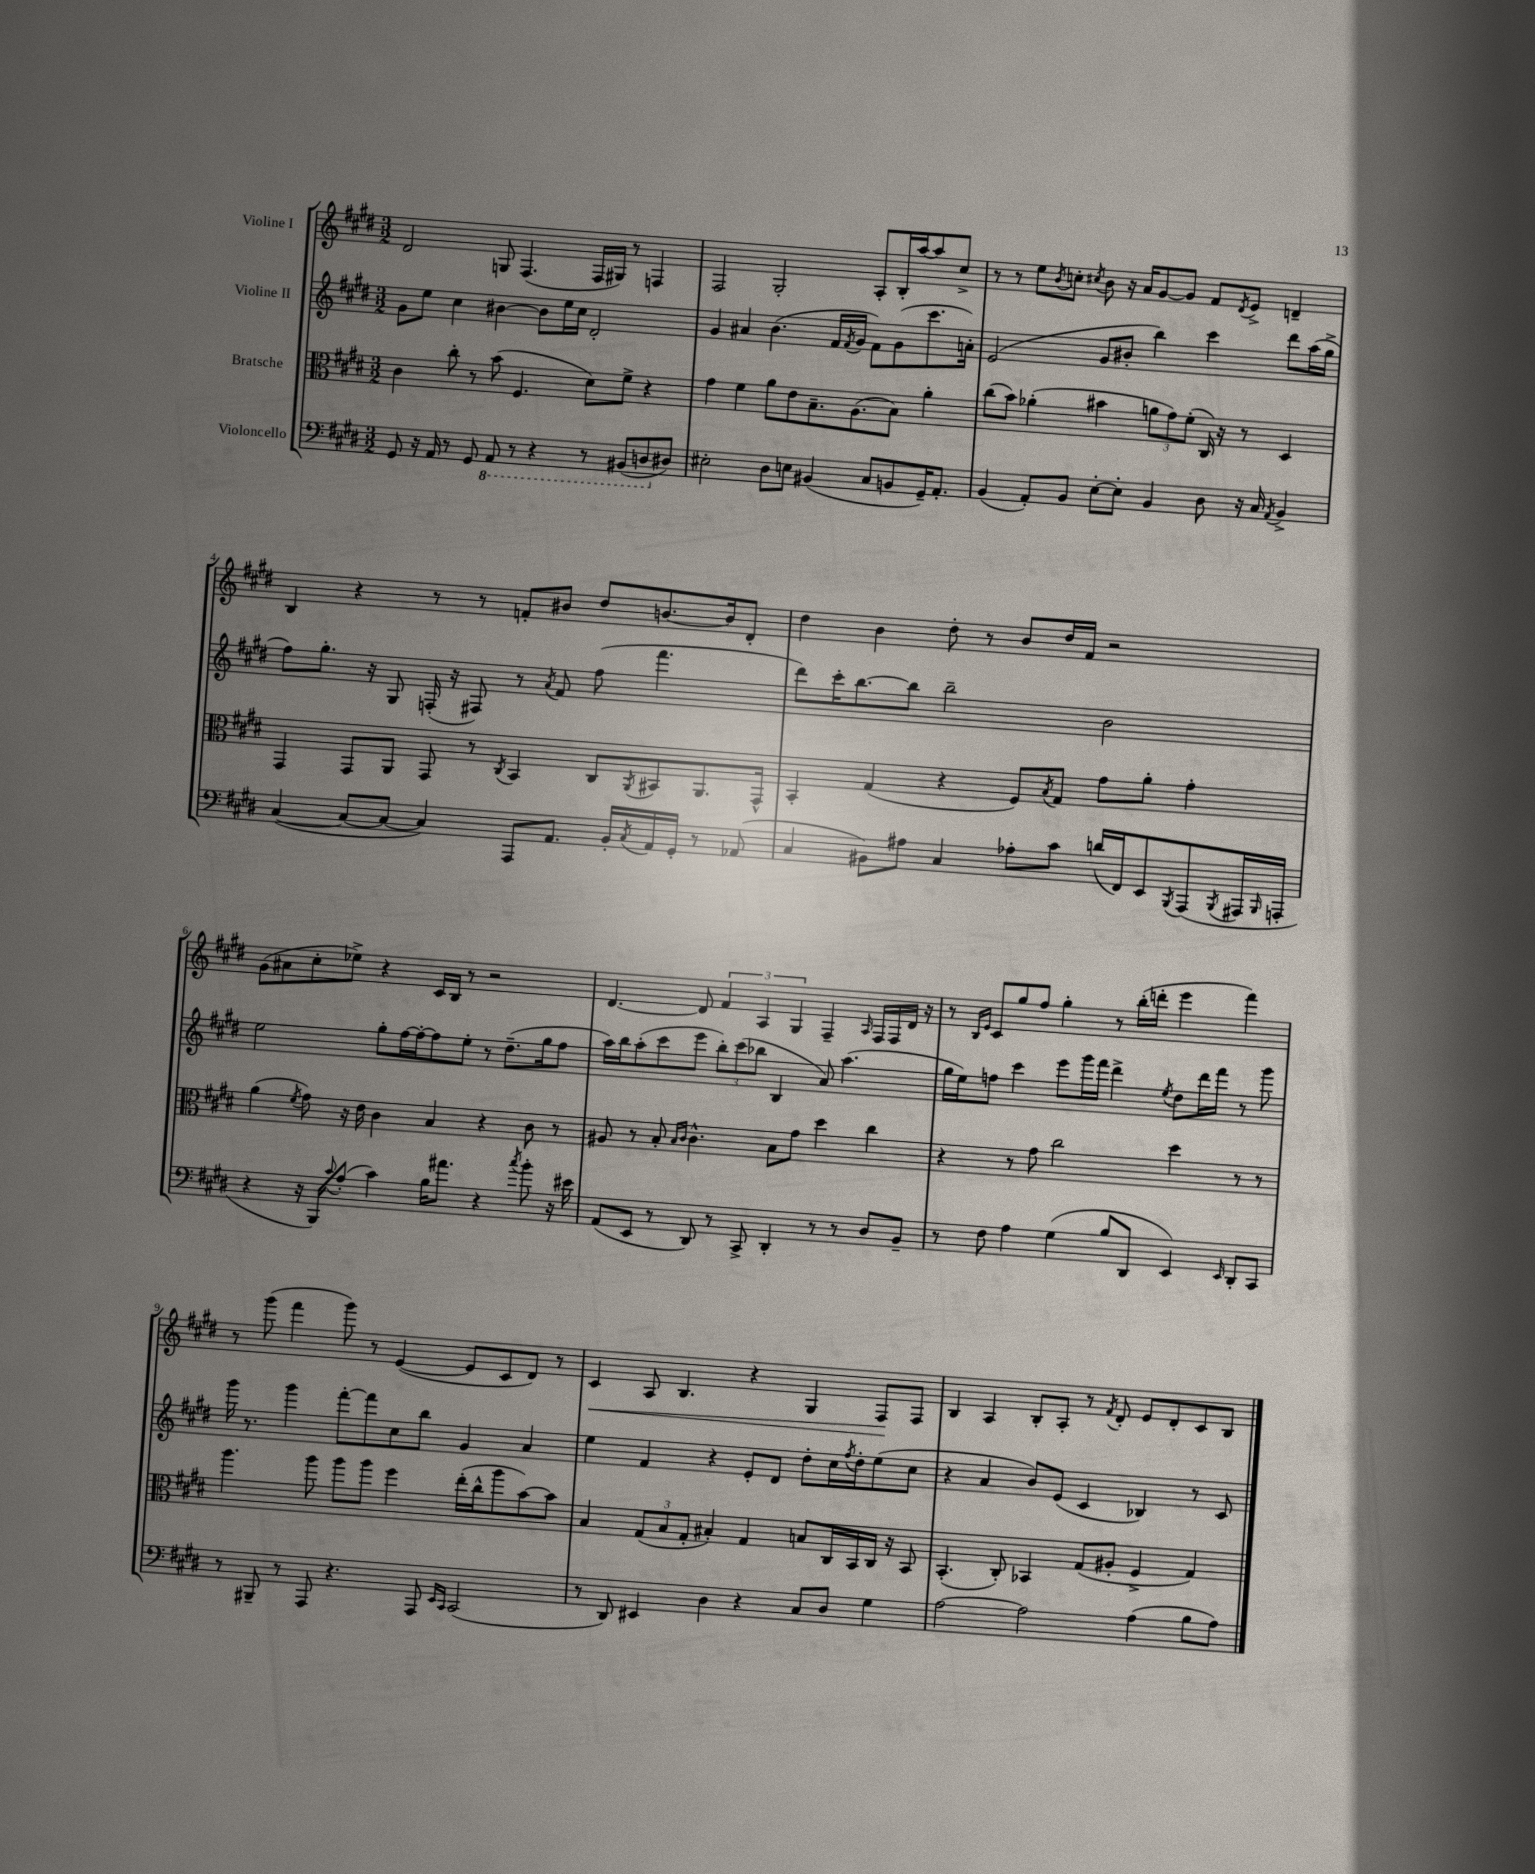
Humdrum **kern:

**kern	**kern	**kern	**kern	**dynam
*part4	*part3	*part2	*part1	*part1
*staff4	*staff3	*staff2	*staff1	*staff1
*I"Violoncello	*I"Bratsche	*I"Violine II	*I"Violine I	*
*clefF4	*clefC3	*clefG2	*clefG2	*
*k[f#c#g#d#]	*k[f#c#g#d#]	*k[f#c#g#d#]	*k[f#c#g#d#]	*
*M3/2	*M3/2	*M3/2	*M3/2	*
=1	=1	=1	=1	=1
8GG#/	4c#\	8g#\L	2d#/	.
16r	.	8ee\J	.	.
16AA/	.	.	.	.
8r	8cc#'\	4cc#\	.	.
8GG#/	8r	.	.	.
*8ba	*	*	*	*
8AAA/	(8b\	[4b#X\	8Gn/	.
8r	4.F#/	.	(4.F#/	.
4r	.	8b#\L]	.	.
.	.	16ee\L	.	.
.	.	16cc#\JJ	.	.
8r	8d#\L)	2d#'/	16F#/LL	.
.	.	.	16G#X/JJ)	.
(8BBB#X/L	8f#^\J	.	8r	.
8DDn/	4r	.	4Fn/	.
*X8ba	*	*	*	*
8D#X/J)	.	.	.	.
=2	=2	=2	=2	=2
2E#X'\	4g#\	4g#/	2F#/	.
.	4f#\	4a#X/	.	.
8D#\L	8a\L	(4.b\	2G#'/	.
8En\J	8e\	.	.	.
(4BB#X/	8.B~\	.	.	.
.	.	16f#/LL	.	.
.	.	8qf#/	.	.
.	(8.A\	16g#/JJ	.	.
8C#/L	.	8f#\L)	8A'/L	.
8BBn/	8B\J)	(8g#\	16B'/L	.
.	.	.	[16aa/J	.
16GG#~/K)	4a'\	8.ccc#\	8aa/]	.
8.AA'/J	.	.	.	.
.	.	.	8cc#^/J	.
.	.	16an'\Jk)	.	.
=3	=3	=3	=3	=3
(4BB/	(8cc#\L	(2e/	8r	.
.	8b\J)	.	8r	.
8AA'/L)	(4a-X'\	.	8ee\L	.
.	.	.	8qb/	.
8BB/J	.	.	8ccn'\J	.
.	.	.	8qcc#X/	.
[8E'\L	4b#X\	8g#/L	8b\	.
8E'\J]	.	8b#X'/J	16r	.
.	.	.	16a/KL	.
4BB/	12an\L	4bb\)	[8g#/	.
.	12g#\)	.	.	.
.	.	.	8g#/J]	.
.	(12f#'\J	.	.	.
8D#\	16C#/)	4ccc#\	8f#/L	.
.	16r	.	.	.
.	.	.	8qd#/	.
16r	8r	.	8e^/J	.
16C#/	.	.	.	.
8qAA/	.	.	.	.
4BB^/	4D#/	8ddd#\L	4dn~/	.
.	.	(16aa\L	.	.
.	.	16gg#^\JJ	.	.
!!LO:LB:g=z
=4	=4	=4	=4	=4
([4C#/	4GG#/	8ff#\L)	4B/	.
.	.	8.gg#'\J	.	.
8C#/L_	8GG#/L	.	4r	.
.	.	16r	.	.
8C#/J_	8AA/J	8G#/	.	.
4C#/])	8GG#/	(16Fn'/	8r	.
.	.	16r	.	.
.	8r	8F#X/)	8r	.
.	8qC#/	.	.	.
8AAA/L	4BB/	8r	8fn'/L	.
.	.	8qa/	.	.
8.AA/J	.	8f#/	8b#X/J	.
.	8C#/L	(8ff#\	8dd#/L	.
16BB'/LL	.	.	.	.
8qC#/	8qAA/	.	.	.
16AA/	8BB#X/	4.fff#\	[8.bn/	.
16GG#'/JJ	.	.	.	.
8r	8.AA/	.	.	.
.	.	.	16b/k]	.
(8AA-X/	.	.	8d#'/J	.
.	16GG#^^/Jk	.	.	.
=5	=5	=5	=5	=5
4C#/	4BB'/	8ddd#\L)	4dd#\	.
.	.	16ccc#'\K	.	.
.	.	[8.bb\	.	.
8BB#X\L)	(4G#/	.	4b\	.
8A#X\J	.	8bb\J]	.	.
4C#/	4r	2bb~\	8dd#'\	.
.	.	.	8r	.
8A-X'\L	8F#/L)	.	8b/L	.
.	8qB/	.	.	.
8c#\J	8G#/J	.	16dd#/L	.
.	.	.	16f#/JJ	.
(16dn/LL	8g#\L	2b\	2r	.
16FF#/J)	.	.	.	.
8EE/	8a'\J	.	.	.
8qBBB/	.	.	.	.
(8AAA/	4g#'\	.	.	.
8qBBB/	.	.	.	.
16AAA#X/L	.	.	.	.
16qqBBB/	.	.	.	.
16AAAn'/JJ	.	.	.	.
!!LO:LB:g=z
=6	=6	=6	=6	=6
4r	(4a\	2ee\	(8g#\L	.
.	.	.	8a#X\	.
.	8qf#/	.	.	.
16r	8g#\)	.	8cc#'\	.
16BBB/KL)	.	.	.	.
8qqc#/	.	.	.	.
(8A'/J	16r	.	8ee-X^\J)	.
.	16e\	.	.	.
4c#\)	4c#\	8gg#'\L	4r	.
.	.	[16ff#\L	.	.
.	.	16ff#'\J_	.	.
16B\KL	4B/	8ff#\]	16c#/LL	.
8.a#X\J	.	.	16B/JJ	.
.	.	8ee'\J	8r	.
4r	4r	8r	2r	.
.	.	(8.dd#~\L	.	.
8qcc#/	.	.	.	.
8b'\	8c#\	.	.	.
.	.	16gg#\k	.	.
16r	8r	8ff#\J	.	.
16e#X\	.	.	.	.
=7	=7	=7	=7	=7
(8AA/L	8A#X/	16aa\LL)	[4.d#/	.
.	.	16bb\J	.	.
8EE/J	8r	(8aa'\	.	.
8r	8B'/	8ccc#\	.	.
.	16qqB/LL	.	.	.
.	16qqc#/JJ	.	.	.
8DD#/)	4.c#^^\	8eee\J	8d#/]	.
8r	.	12bb'\L)	6f#/	.
.	.	(12ccc#\	.	.
8CC#^/	.	.	.	.
.	.	12bb-X\J	6A/	.
4DD#'/	8B\L	4B/	.	.
.	.	.	6G#/	.
.	8g#\J	.	.	.
8r	4dd#\	8a/)	4F#~/	.
8r	.	(4.aa\	.	.
.	.	.	16qqA/	.
8D#/L	4cc#\	.	16F#/LL	.
.	.	.	16F#/	.
8BB~/J	.	.	16d#/JJ	.
.	.	.	16r	.
=8	=8	=8	=8	=8
8r	4r	16gg#\LL	8r	.
.	.	16ee\J)	.	.
.	.	.	16qqB/LL	.
.	.	.	16qqe/JJ	.
8F#\	.	8ffn\J	8c#/L	.
4A\	8r	4ccc#\	8gg#/	.
.	8g#\	.	8ff#/J	.
(4G#\	2cc#\	8eee\L	4gg#'\	.
.	.	16ggg#\L	.	.
.	.	16fff#\JJ	.	.
8B/L	.	4ddd#^\	8r	.
8DD#/J	.	.	(16bb'\LL	.
.	.	.	16dddn'\JJ	.
.	.	8qee/	.	.
4EE/)	4dd#\	8dd#\L	4eee\	.
.	.	16ddd#\L	.	.
.	.	16fff#\JJ	.	.
16qqEE/	.	.	.	.
8DD#'/L	8r	8r	4fff#\)	.
8CC#/J	8r	8ggg#\	.	.
!!LO:LB:g=z
=9	=9	=9	=9	=9
8r	4.aa\	16ggg#\	8r	.
.	.	8.r	.	.
8BBB#X~/	.	.	(8ggg#\	.
8r	.	4ggg#\	4fff#\	.
8AAA/	8aa\	.	.	.
4.r	8aa\L	[8fff#'\L	8ggg#\)	.
.	8aa\J	8fff#\]	8r	.
.	4ff#\	8cc#\	([4e/	.
8AAA/	.	8bb\J	.	.
16qqEE/LL	.	.	.	.
16qqCC#/JJ	.	.	.	.
(2CC#/	(16ee'\LL	4g#/	8e/L]	.
.	16cc#^^\J	.	.	.
.	8aa\	.	8c#/	.
.	[8b\)	4a/	8d#/J)	.
.	8b\J]	.	8r	.
=10	=10	=10	=10	=10
!	!	!	!	!LO:HP:b
8r	4B/	4ee\	4c#/	<
8DD#/)	.	.	.	.
4EE#X/	(12G#/L	4f#/	8A/	.
.	12B/	.	.	.
.	.	.	4.B/	.
.	12G#'/J	.	.	.
4D#\	4B#X'/)	4r	.	.
4r	4G#/	8e'/L	4r	.
.	.	8d#/J	.	.
8C#/L	8Bn/L	8dd#'\L	4G#/	.
8D#/J	16C#/L	16cc#\L	.	.
.	.	8qff#/	.	.
.	16BB/	16dd#'\J	.	.
4G#\	16C#/JJ	(8ee\	8F#/L	.
.	16r	.	.	.
.	8BB/	8cc#\J	8F#/J	[
=11	=11	=11	=11	=11
[2A\	(4.BB'/	4r	4B/	.
.	.	4a/	4A/	.
.	8C#'/)	.	.	.
2A\]	4BB-X/	8b/L)	8B'/L	.
.	.	(8e/J	8A'/J	.
.	(8G#/L	4c#/	8r	.
.	.	.	8qf#/	.
.	8A#X'/J	.	8d#'/	.
(4A\	4F#^/	4B-X/)	8e/L	.
.	.	.	8d#'/	.
8B\L	4G#/)	8r	8c#/	.
8A\J)	.	8c#/	8B/J	.
==	==	==	==	==
*-	*-	*-	*-	*-
